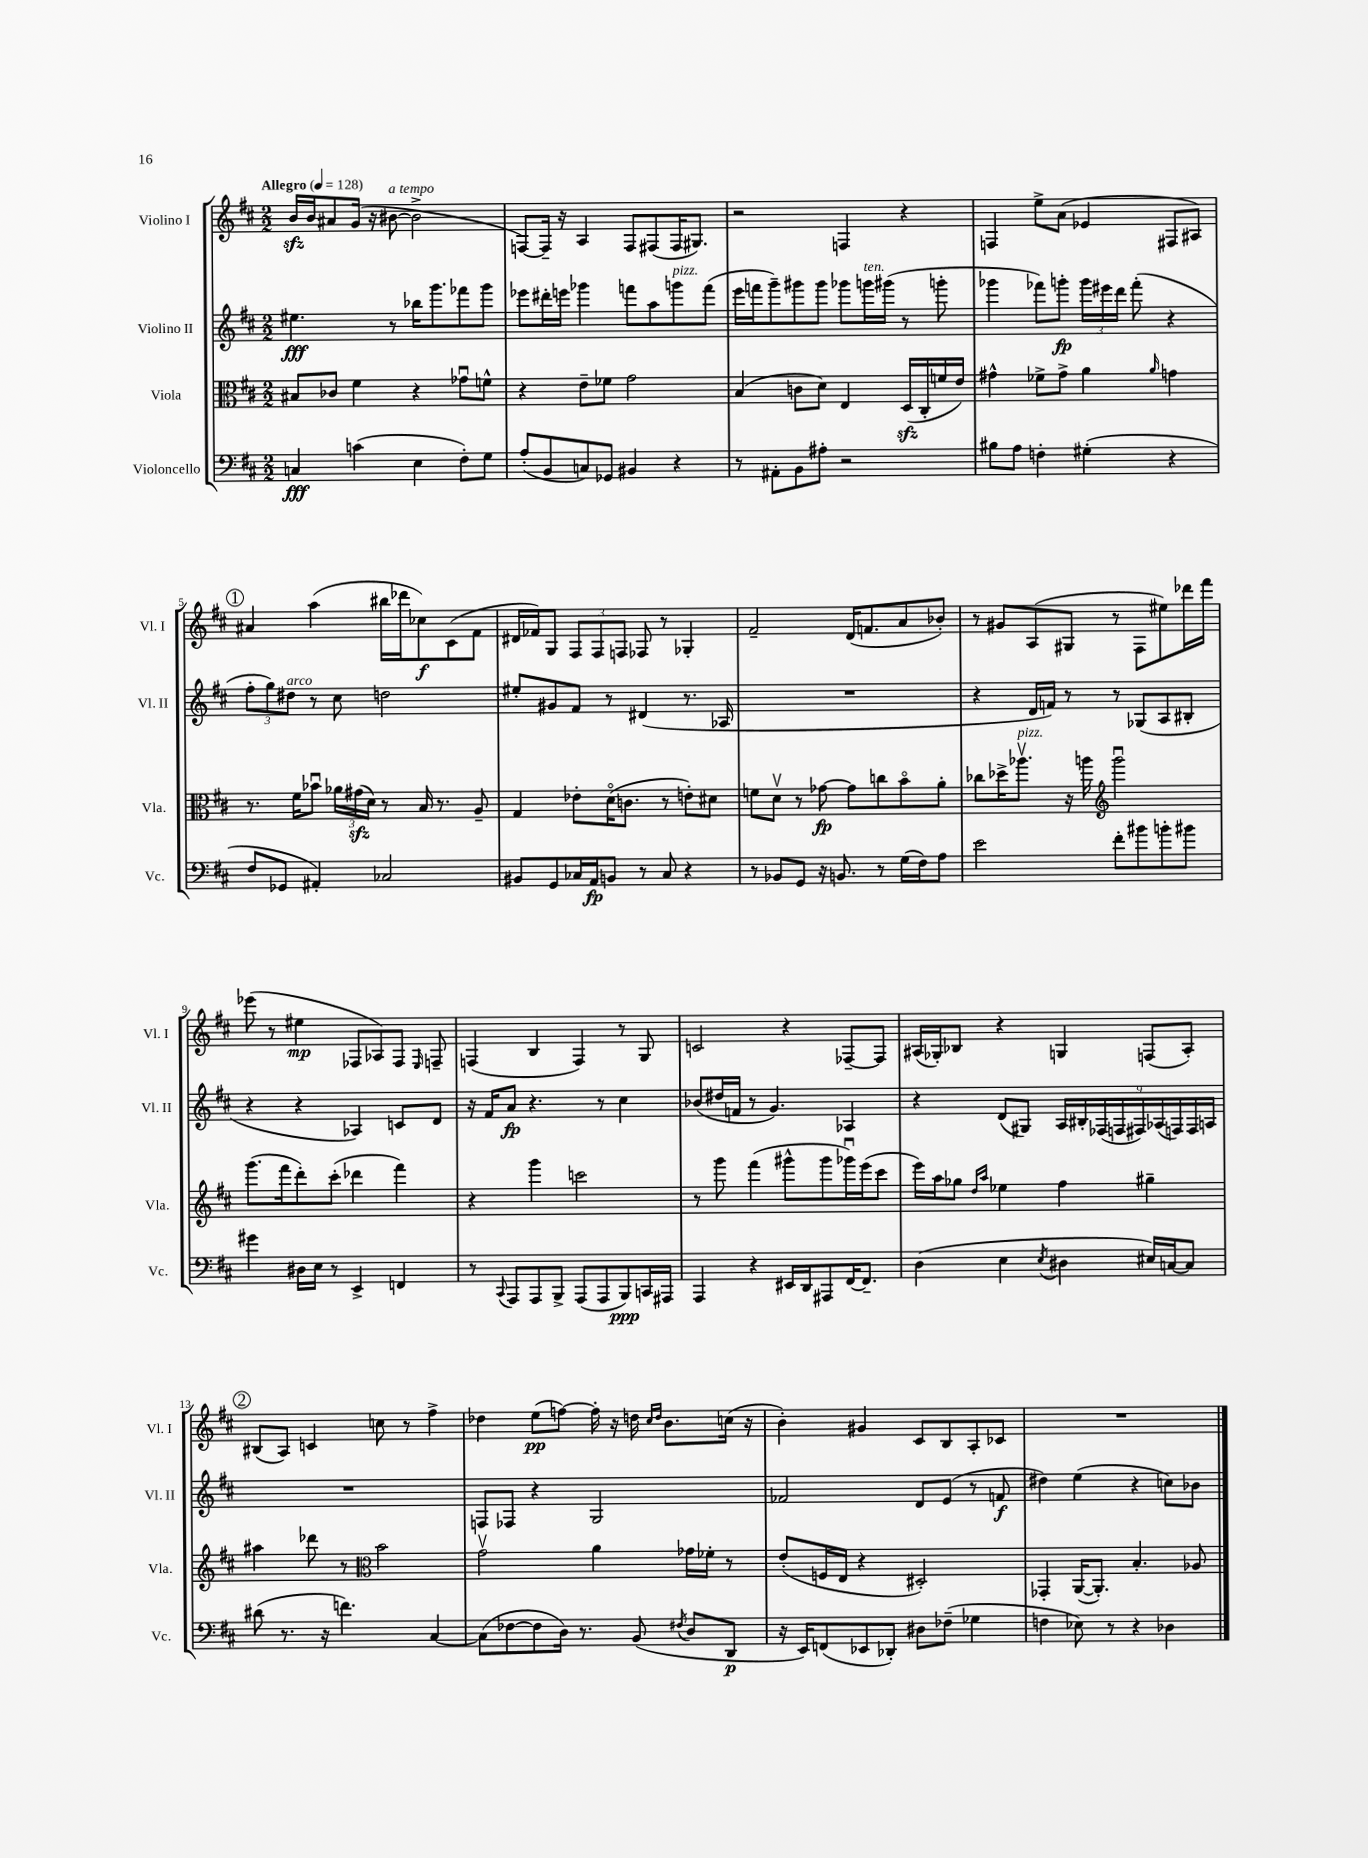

**kern	**kern	**kern	**kern
*staff4	*staff3	*staff2	*staff1
*clefF4	*clefC3	*clefG2	*clefG2
*k[f#c#]	*k[f#c#]	*k[f#c#]	*k[f#c#]
*M2/2	*M2/2	*M2/2	*M2/2
*MM128	*MM128	*MM128	*MM128
4C	8B#	4.ee#	16b
.	.	.	16b
.	8c-	.	8a#
(4c	4f#	.	(16g
.	.	.	16r
.	.	8r	[8b#
4E	4r	16bb-	2b#^]
.	.	8.ggg	.
8F#')	8g-u	8fff-	.
8G	8f^^	8ggg	.
=	=	=	=
(8A'	4r	8eee-	[8F)
8BB	.	16ddd#'	16F~]
.	.	16eee	16r
8C)	8e~	4ggg-	4A
8GG-	8f-	.	.
4BB#	2g	8fff	8F
.	.	8aa	(8F#
4r	.	8ggg	16F#
.	.	.	8.G#)
.	.	(8fff	.
=	=	=	=
8r	(4B	16eee	2r
.	.	16fff	.
8AA#'	.	8ggg~)	.
8BB	8c	8ggg#	.
8A#'	8d)	8ggg#	.
2r	4E	8ggg-	4F
.	.	16ggg	.
.	.	(16ggg#	.
.	(16D	8r	4r
.	16C#'	.	.
.	16f	8ggg'	.
.	16e)	.	.
=	=	=	=
8B#	4g#^^	4ggg-	4F
8A	.	.	.
4F'	8f-^	8fff-)	8ee^
.	8g#^	8ggg'	(8a
(4G#'	4a	24ggg	4e-
.	.	24eee#	.
.	.	24ddd	.
.	.	(8fff-'	.
.	16qqa	.	.
4r	4g	4r	8F#
.	.	.	8A#)
=	=	=	=
8F#	8.r	12ff#'	4a#
.	.	12gg)	.
8GG-	.	.	.
.	.	12dd#	.
.	16f#	.	.
4AA#')	8b-u	8r	(4aa
.	24a-	8cc#	.
.	(24g#	.	.
.	24d)	.	.
2C-	8r	2dd	16bb#
.	.	.	16ddd-
.	16B	.	8cc-)
.	8.r	.	.
.	.	.	(8c#
.	8A~	.	8f#
=	=	=	=
8BB#	4G	8ee#'	16d#
.	.	.	16f-)
8GG	.	8g#	8G
16C-	8e-'	8f#	12F#
16AA	.	.	.
.	.	.	12F#
8BB	(16do	8r	.
.	.	.	12F
.	8.c	.	.
8r	.	(4d#	8F-
8C-	8r	.	8r
4r	8e')	8.r	4G-'
.	8d#	.	.
.	.	16A-	.
=	=	=	=
8r	8f	1r	2f#~
8BB-	8dv	.	.
8GG	8r	.	.
16r	[8g-	.	.
8.BB	.	.	.
.	8g-]	.	(16d
.	.	.	8.f
8r	8cc	.	.
(16G	8bo	.	8a
16F#)	.	.	.
8A	8a'	.	8b-')
=	=	=	=
2e	8cc-	4r	8r
.	16dd-^	.	8g#
.	8.aa-v	.	.
.	.	16d	(8A
.	.	16f)	.
.	16r	8r	8G#
.	16aa	.	.
*	*clefG2	*	*
8f#'	2gggu	8r	8r
8b#	.	(8G-	8F#
8b'	.	8A	8ee#)
8b#	.	8B#'	16ddd-
.	.	.	16fff#
=	=	=	=
4g#	(8.ggg	4r	(8eee-
.	.	.	8r
.	16fff#	.	.
16D#	8ddd')	4r	4ee#
16E	.	.	.
8r	(8ccc#'	.	.
4EE^	4ddd-	4A-)	8F-
.	.	.	8A-)
4FF	4fff#)	8c	8F-
.	.	.	16qqE
.	.	8d	8F~
=	=	=	=
8r	4r	16r	(4F
.	.	16f#	.
8qqCC#	.	.	.
8AAA	.	8a	.
8AAA	4ggg	4.r	4B
8BBB^	.	.	.
(8AAA	2ccc	.	4F)
8AAA	.	8r	.
8BBB)	.	4cc#	8r
16CC	.	.	8G
16AAA#	.	.	.
=	=	=	=
4AAA	8r	(8b-	2c
.	8ggg	16dd#	.
.	.	16f	.
4r	(4fff#	8r	.
.	.	4.g)	.
16EE#	8ggg#^^	.	4r
16DD	.	.	.
8AAA#	8ggg#	.	.
[16FF#	16ggg-u)	4A-	[8F-~
8.FF#~]	(16eee	.	.
.	8ccc#	.	8F-]
=	=	=	=
(4D	16eee)	4r	(16A#
.	16aa	.	16G-')
.	8gg-	.	8B-
.	16qqdd	.	.
.	16qqaa	.	.
4E	4ee-	(8d	4r
.	.	8G#)	.
8qE	.	.	.
4D#	4ff#	18A	4G
.	.	18B#'	.
.	.	(18F-	.
.	.	18F	.
.	.	18F#)	.
16E#)	4gg#~	.	(8F
.	.	(18A-	.
[16C	.	.	.
.	.	18F)	.
8C]	.	.	8A#')
.	.	18F	.
.	.	18A	.
=	=	=	=
(8d#	4aa#	1r	(8B#
8.r	.	.	8A)
.	8ddd-	.	4c
16r	.	.	.
4.f)	8r	.	.
*	*clefC3	*	*
.	2b	.	8cc
.	.	.	8r
[4C#	.	.	4ff#^
=	=	=	=
(8C#]	2gv	8F	4dd-
[8F-	.	8F-	.
8F-]	.	4r	(8ee
16D)	.	.	[8ff)
8.r	.	.	.
.	4a	2G	16ff']
.	.	.	16r
(8BB	.	.	16dd
.	.	.	16qqcc#
.	.	.	16qqdd
.	.	.	8.b
8qF#	.	.	.
8D	16g-	.	.
.	16f-'	.	.
8DD	8r	.	(16cc
.	.	.	16r
=	=	=	=
16r	(8e'	2f-	4b')
16EE)	.	.	.
(8FF	16F	.	.
.	16E	.	.
8EE-	4r	.	4g#
8DD-')	.	.	.
8D#	2D#')	8d	8c#
(8F-~	.	(8e	8B
4G-	.	8r	8A'
.	.	8f	8c-
=	=	=	=
4F	4GG-'	4dd#)	1r
8E-)	([16AA	(4ee	.
.	8.AA'])	.	.
8r	.	.	.
4r	4.B'	4r	.
4D-	.	8cc)	.
.	8A-	8b-	.
==	==	==	==
*-	*-	*-	*-
